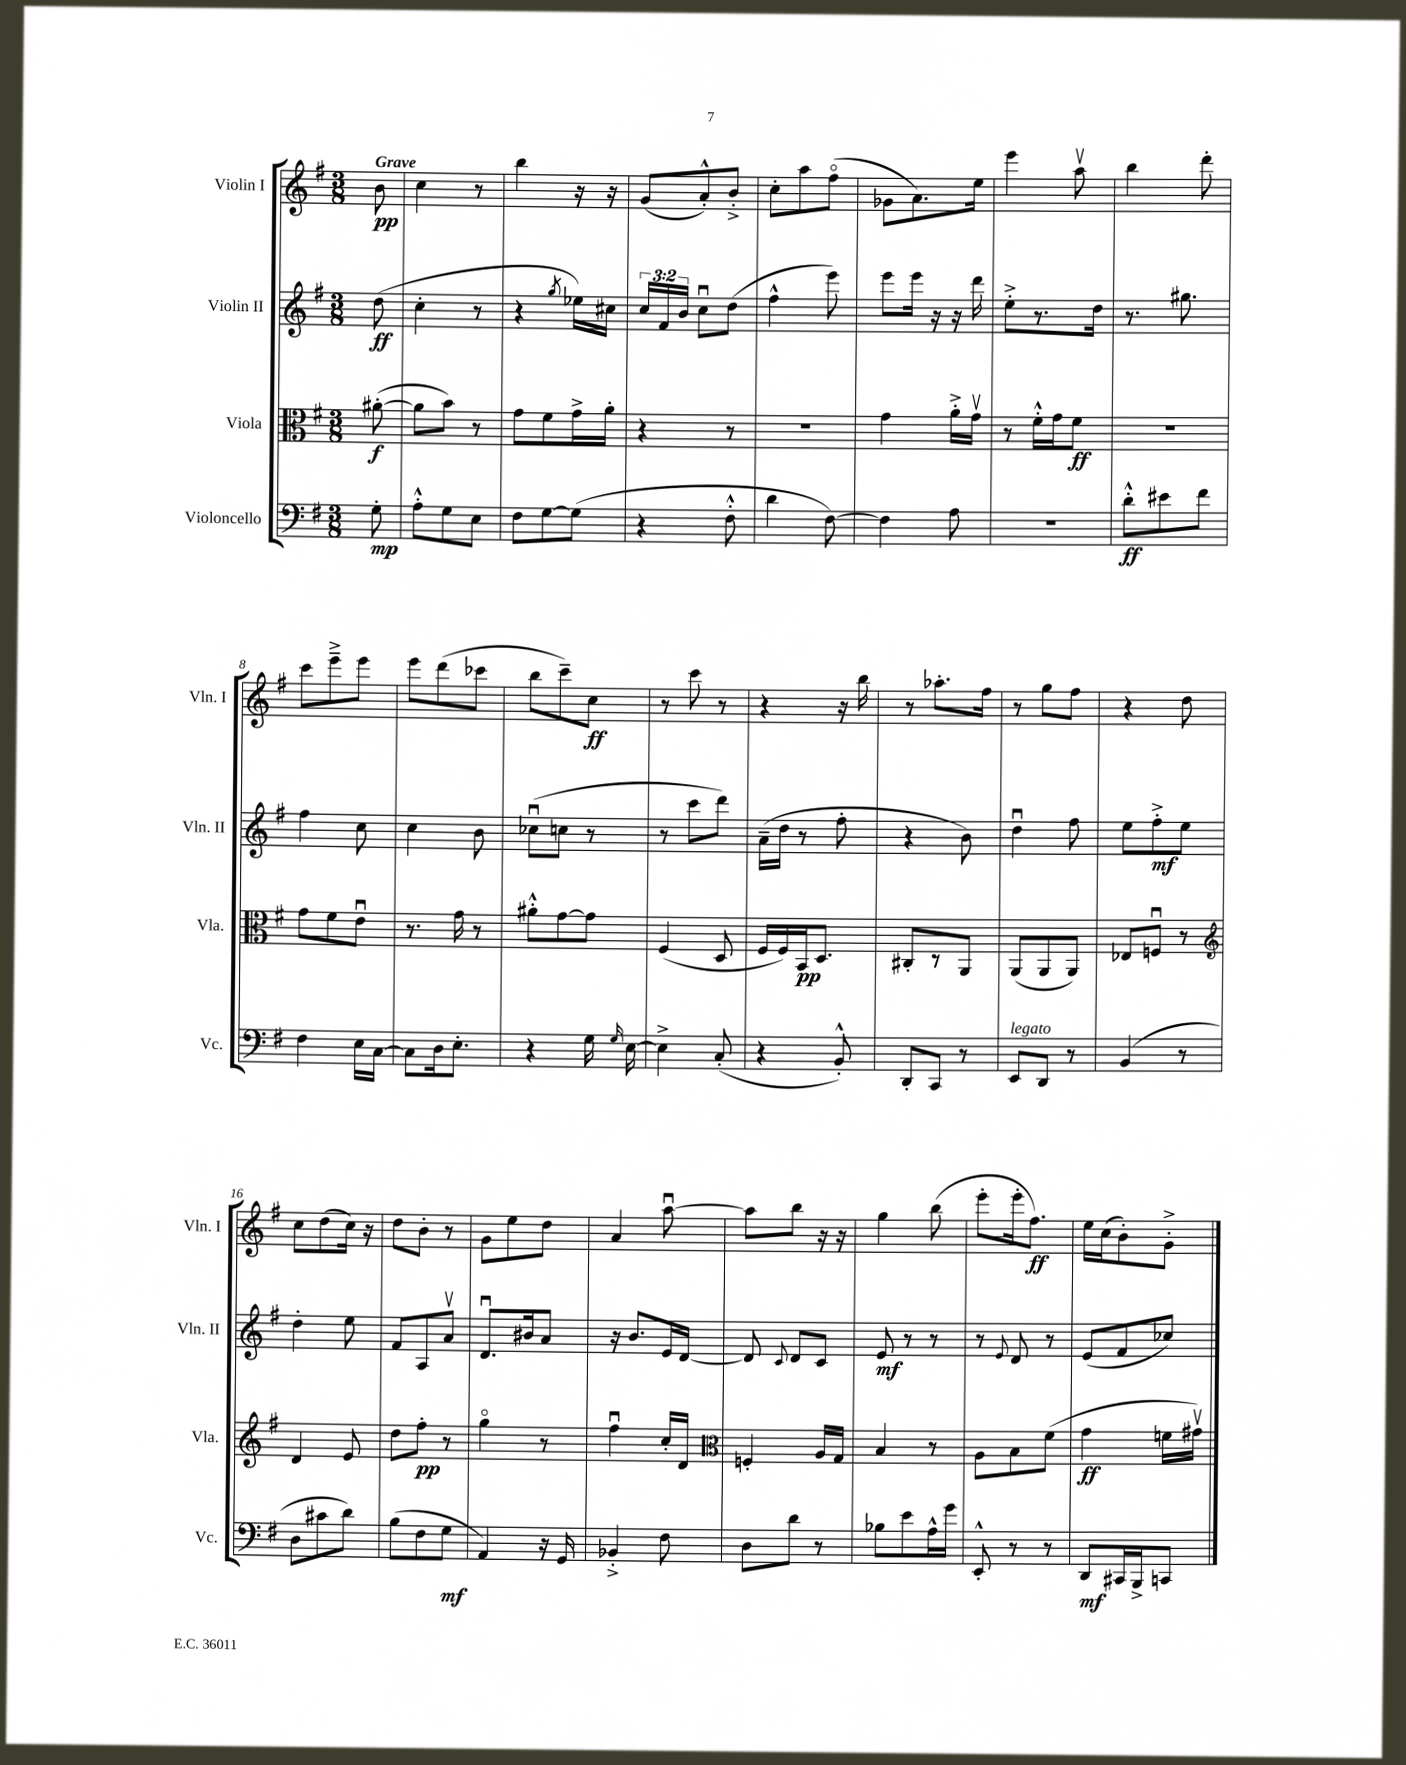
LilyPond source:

<<
\new StaffGroup <<
\new Staff = "s0" \with { instrumentName = "Violin I" shortInstrumentName = "Vln. I" } {
    \clef treble \key g \major \numericTimeSignature \time 3/8 \partial 8 \tempo "Grave"
    \autoBeamOff b'8\pp |
    c''4 r8 |
    b''4 r16 r16 |
    g'8[( a'8-.-^) b'8]-.-> |
    c''8[-. a''8 fis''8]\flageolet( |
    ges'8[ a'8.) e''16] |
    e'''4 a''8\upbow |
    b''4 d'''8-. |
    c'''8[ e'''8---> e'''8] |
    e'''8[ d'''8( ces'''8] |
    b''8[ c'''8--) c''8]\ff |
    r8 c'''8 r8 |
    r4 r16 b''16 |
    r8 aes''8.[-. fis''16] |
    r8 g''8[ fis''8] |
    r4 d''8 |
    c''8[ d''8( c''16]) r16 |
    d''8[ b'8]-. r8 |
    g'8[ e''8 d''8] |
    a'4 a''8~\downbow |
    a''8[ b''8] r16 r16 |
    g''4 b''8( |
    e'''8[-. e'''16-. fis''8.]\ff) |
    e''16[ c''16( b'8-.) g'8]-.-> \bar "|." |
}
\new Staff = "s1" \with { instrumentName = "Violin II" shortInstrumentName = "Vln. II" } {
    \clef treble \key g \major \numericTimeSignature \time 3/8 \override Staff.TupletNumber.text = #tuplet-number::calc-fraction-text \partial 8
    \autoBeamOff d''8\ff( |
    c''4-. r8 |
    r4 \acciaccatura { g''8 } ees''16[) cis''16] |
    \tuplet 3/2 { c''16[ fis'16 b'16] } c''8[\downbow d''8]( |
    fis''4-^ e'''8) |
    e'''8[ e'''16] r16 r16 d'''16 |
    e''8[-.-> r8. d''16] |
    r8. gis''8. |
    fis''4 c''8 |
    c''4 b'8 |
    ces''8[\downbow( c''8] r8 |
    r8 c'''8[ d'''8]) |
    a'16[--( d''16] r8 fis''8-. |
    r4 b'8) |
    d''4\downbow fis''8 |
    e''8[ fis''8-.->\mf e''8] |
    d''4-. e''8 |
    fis'8[ a8 a'8]\upbow |
    d'8.[\downbow bis'16 a'8] |
    r16 b'8.[ e'16 d'16]~ |
    d'8 \appoggiatura { c'8 } d'8[ c'8] |
    e'8\mf r8 r8 |
    r8 \appoggiatura { e'8 } d'8 r8 |
    e'8[( fis'8 ces''8]) \bar "|." |
}
\new Staff = "s2" \with { instrumentName = "Viola" shortInstrumentName = "Vla." } {
    \clef alto \key g \major \numericTimeSignature \time 3/8 \partial 8
    \autoBeamOff ais'8~-.\f( |
    ais'8[ b'8]) r8 |
    g'8[ fis'8 g'16-> a'16]-. |
    r4 r8 |
    R4. |
    g'4 a'16[-.-> g'16]\upbow |
    r8 fis'16[-.-^ g'16 fis'8]\ff |
    R4. |
    g'8[ fis'8 e'8]\downbow |
    r8. g'16 r8 |
    ais'8[-.-^ g'8~ g'8] |
    fis4( d8 |
    fis16[ fis16) b,16\pp d8.] |
    cis8[-. r8 a,8] |
    a,8[( a,8 a,8]) |
    ees8[ f8]\downbow r8 |
    \clef treble d'4 e'8 |
    d''8[ fis''8]-.\pp r8 |
    g''4\flageolet r8 |
    fis''4\downbow c''16[-. d'16] |
    \clef alto f4-. a16[ g16] |
    b4 r8 |
    a8[ b8 fis'8]( |
    g'4\ff f'16[ gis'16]\upbow) \bar "|." |
}
\new Staff = "s3" \with { instrumentName = "Violoncello" shortInstrumentName = "Vc." } {
    \clef bass \key g \major \numericTimeSignature \time 3/8 \partial 8
    \autoBeamOff g8-.\mp |
    a8[-.-^ g8 e8] |
    fis8[ g8~ g8]( |
    r4 fis8-.-^ |
    d'4 fis8~) |
    fis4 a8 |
    R4. |
    d'8[-.-^\ff eis'8 fis'8] |
    fis4 e16[ c16]~ |
    c8[ d16 e8.]-. |
    r4 g16 \grace { g16 } e16~ |
    e4-> c8-.( |
    r4 b,8-.-^) |
    d,8[-. c,8] r8 |
    e,8[^\markup { \italic "legato" } d,8] r8 |
    b,4( r8 |
    d8[ cis'8 d'8]) |
    b8[( fis8 g8]\mf |
    a,4) r16 g,16 |
    bes,4-.-> fis8 |
    d8[ d'8] r8 |
    bes8[ e'8 a16-^ g'16] |
    e,8-.-^ r8 r8 |
    d,8[\mf cis,16 b,,16-> c,8] \bar "|." |
}
>>
>>
